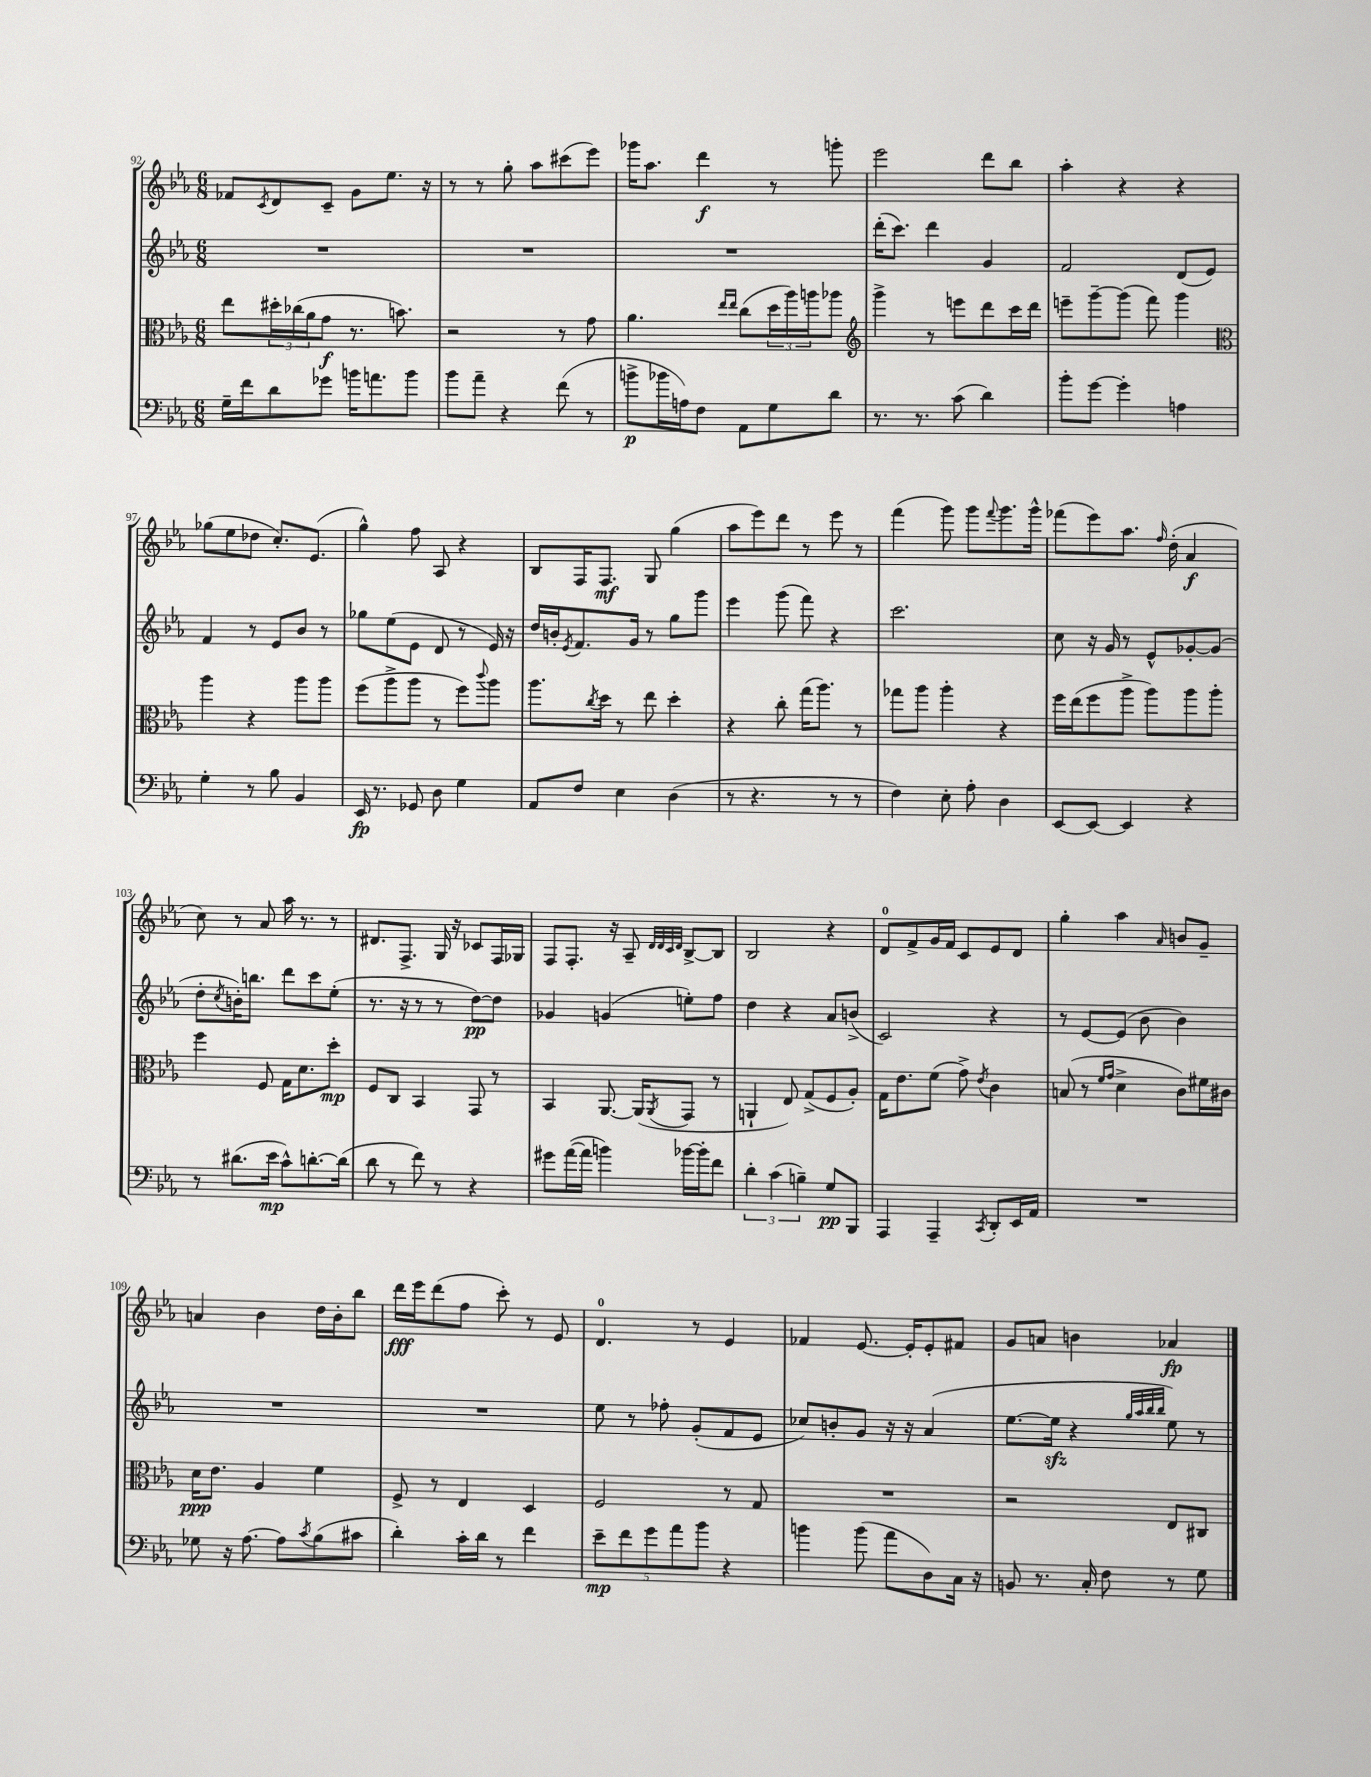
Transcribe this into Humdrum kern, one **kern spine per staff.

**kern	**kern	**kern	**kern
*staff4	*staff3	*staff2	*staff1
*clefF4	*clefC3	*clefG2	*clefG2
*k[b-e-a-]	*k[b-e-a-]	*k[b-e-a-]	*k[b-e-a-]
*M6/8	*M6/8	*M6/8	*M6/8
16G~\LL	8ee-\L	2.r	8f-/L
16f\J	.	.	.
.	.	.	8qc/
8d\	24dd#'\L	.	8d/
.	(24cc-\	.	.
.	24a-\J	.	.
8g-\J	8g\J	.	8c~/J
16b\LK	8.r	.	8g\L
8.a\	.	.	.
.	.	.	8.ee-\J
.	8.b\)	.	.
8b\J	.	.	.
.	.	.	16r
=	=	=	=
8b-\L	2r	2.r	8r
8a-~\J	.	.	8r
4r	.	.	8gg'\
.	.	.	8aa-\L
(8f\	8r	.	(8ccc#\
8r	8g\	.	8eee-\J)
=	=	=	=
8b^\L	4.a-\	2.r	16ggg-\LK
.	.	.	8.aa-\J
16b-\L	.	.	.
16A\J)	.	.	.
8F\J	.	.	4ddd\
.	16qqee-/LL	.	.
.	16qqee-/JJ	.	.
8AA-\L	(8cc\L	.	.
8G\	24dd\L	.	8r
.	24aa-\)	.	.
.	24aa\J	.	.
8d\J	8aa-\J	.	8ggg'\
=	=	=	=
*	*clefG2	*	*
8.r	4ggg^\	(16ddd'\LK	2eee-\
.	.	8.ccc\J)	.
8.r	.	.	.
.	8r	4ddd\	.
(8c\	8eee\L	.	.
4d\)	8ddd\	4g/	8ddd\L
.	16ccc\L	.	8bb-\J
.	16ddd\JJ	.	.
=	=	=	=
8b-'\L	8eee~\L	2f/	4aa-'\
[8g\J	[8ggg~\	.	.
4g'\]	(8ggg\]J	.	4r
.	8fff\)	.	.
4A\	4ggg\	(8d/L	4r
.	.	8e-/J)	.
=	=	=	=
*	*clefC3	*	*
4G'\	4aa-\	4f/	(8gg-\L
.	.	.	8ee-\
8r	4r	8r	8dd-\J
8B-\	.	8e-/L	8.cc'/L)
4BB-/	8aa-\L	8b-/J	.
.	.	.	(8.e-/J
.	8aa-\J	8r	.
=	=	=	=
16EE-/	(8ff\L	8gg-\L	4gg^^\)
8.r	.	.	.
.	8aa-^\	(8ee-\	.
8GG-/	8aa-\J	8e-\J	8ff\
8D\	8r	8d/	8A-/
4G\	8ff\L)	8r	4r
.	8qqccc/	.	.
.	8aa-\J	16e-/)	.
.	.	16r	.
=	=	=	=
8AA-/L	8.aa-\L	16dd/LL	8B-/L
.	.	16b'/J	.
.	.	8qe-/	.
8F/J	.	8.f/	16F/K
.	8qcc/	.	.
.	16dd\Jk	.	8.F/J
4E-\	8r	.	.
.	.	16g/Jk	.
.	8ee-\	8r	8G/
(4D\	4dd'\	8gg\L	(4gg\
.	.	8ggg\J	.
=	=	=	=
8r	4r	4eee-\	8aa-\L
4.r	.	.	8eee-\)
.	8cc'\	(8ggg\	8ddd\J
.	(16gg\LK	8fff\)	8r
.	8.aa-\J)	.	.
8r	.	4r	8eee-\
8r	8r	.	8r
=	=	=	=
4F\)	8gg-\L	2.ccc\	(4fff\
.	8aa-\J	.	.
8E-'\	4aa-'\	.	8ggg\)
8A-'\	.	.	8ggg\L
.	.	.	8qqfff/
4D\	4r	.	8.ggg\
.	.	.	16ggg^^\Jk
=	=	=	=
[8EE-/L	16ff\LL	8cc\	(8fff-\L
.	(16ee-\J	.	.
8EE-/_J	8ff\	16r	8eee-\)
.	.	16g/	.
4EE-/]	8aa-^\J	8r	8.aa-\J
.	8aa-\L)	8e-^^/L	.
.	.	.	16qqff/
.	.	.	(16dd'\
4r	8aa-\	[8g-'/	4a-/
.	8aa-'\J	(8g-/]J	.
=	=	=	=
8r	4ff\	8dd'\L	8cc\)
.	.	8qcc/	.
(8.d#\L	.	16b'\K)	8r
.	.	8.bb\J	.
.	8F/	.	8a-/
16e-\Jk	.	.	.
8c^^\L)	16G\LK	8ddd\L	16aa-\
.	8.d\	.	8.r
[8.d'\	.	8ccc\	.
.	8dd'\J	(8ee-'\J	8r
(16d\]Jk	.	.	.
=	=	=	=
8d\	8F/L	8.r	8.d#/L
8r	8C/J	.	.
.	.	16r	8.F^/J
8f\)	4BB-/	8r	.
8r	.	8r	16G/
.	.	.	16r
4r	8GG/	[8dd\L)	8c-/L
.	8r	8dd\]J	16F/L
.	.	.	16G-/JJ
=	=	=	=
8g#\L	4BB-/	4g-/	8F/L
([16a-\L	.	.	8.F'/J
16a-\]JJ	.	.	.
4b\)	[8.AA-/	(4g/	.
.	.	.	16r
.	.	.	8A-~/
.	(16AA-/]LK	.	.
.	.	.	32qqd/LLL
.	.	.	32qqd/
.	.	.	32qqc/
.	8qAA-/	.	32qqd/JJJ
[16b-\LL	8GG/J	8ee'\L)	[8B-^/L
16b-'\]J	.	.	.
8f\J	8r	8ff\J	8B-/]J
=	=	=	=
6d'\	4AA`/	4dd\	2B-/
(6c\	.	.	.
.	8E-/)	4r	.
6B~\)	.	.	.
.	(8G^/L	.	.
8G/L	8F/	8a-/L	4r
8BBB-/J	8A-'/J)	(8b^/J	.
=	=	=	=
4AAA-/	16G\LK	2c/)	8d/L
.	8.e-\	.	.
.	.	.	8f^/
4AAA-~/	(8f\J	.	16g/L
.	.	.	16f/JJ
.	8g^\)	.	8c/L
8qCC/	8qe-/	.	.
8DD'/L	4c\	4r	8e-/
16EE-/L	.	.	8d/J
16AA-/JJ	.	.	.
=	=	=	=
2.r	(8B/	8r	4gg'\
.	8r	[8e-/L	.
.	16qqf/LL	.	.
.	16qqg/JJ	.	.
.	4d^\	(8e-/]J	4aa-\
.	.	8b-\	.
.	.	.	16qqa-/
.	8c\L)	4b-\)	8b/L
.	16f#\L	.	8g~/J
.	16c#\JJ	.	.
=	=	=	=
8G-\	16d\LK	2.r	4a/
.	8.e-\J	.	.
16r	.	.	.
[8.A-\	.	.	.
.	4A-/	.	4b-\
8A-\]L	.	.	.
8qc/	.	.	.
(8B-\	4f\	.	16dd\LL
.	.	.	16b-'\J
8c#\J	.	.	8bb-\J
=	=	=	=
4d'\)	8F^/	2.r	16ddd\LL
.	.	.	16eee-\J
.	8r	.	(8ddd\
16c'\LL	4E-/	.	8ff\J
16d\JJ	.	.	.
8r	.	.	8ccc'\)
4f\	4D/	.	8r
.	.	.	8e-/
=	=	=	=
10e-~\L	2F/	8ee-\	4.d/
10f\	.	.	.
.	.	8r	.
10g\	.	.	.
.	.	8ff-'\	.
10a-\	.	.	.
.	.	(8g'/L	8r
10b-\J	.	.	.
4r	8r	8f/	4e-/
.	8G/	8e-/J	.
=	=	=	=
4b\	2.r	8cc-/L)	4f-/
.	.	8b'/	.
(8b\	.	8g/J	[8.e-/
8a-\L	.	16r	.
.	.	16r	16e-'/]LK
8D\)	.	(4a-/	8e-'/
16C\Jk	.	.	8f#/J
16r	.	.	.
=	=	=	=
8BB/	2r	[8.ee-\L	8g/L
8.r	.	.	8a/J
.	.	16ee-\]Jk	.
.	.	4r	4b\
16C'/	.	.	.
8F\	.	.	.
.	.	32qqgg/LLL	.
.	.	32qqaa-/	.
.	.	32qqbb-/	.
.	.	32qqbb-/JJJ	.
8r	8E-/L	8ee-\)	4a-/
8G\	8C#/J	8r	.
==	==	==	==
*-	*-	*-	*-
